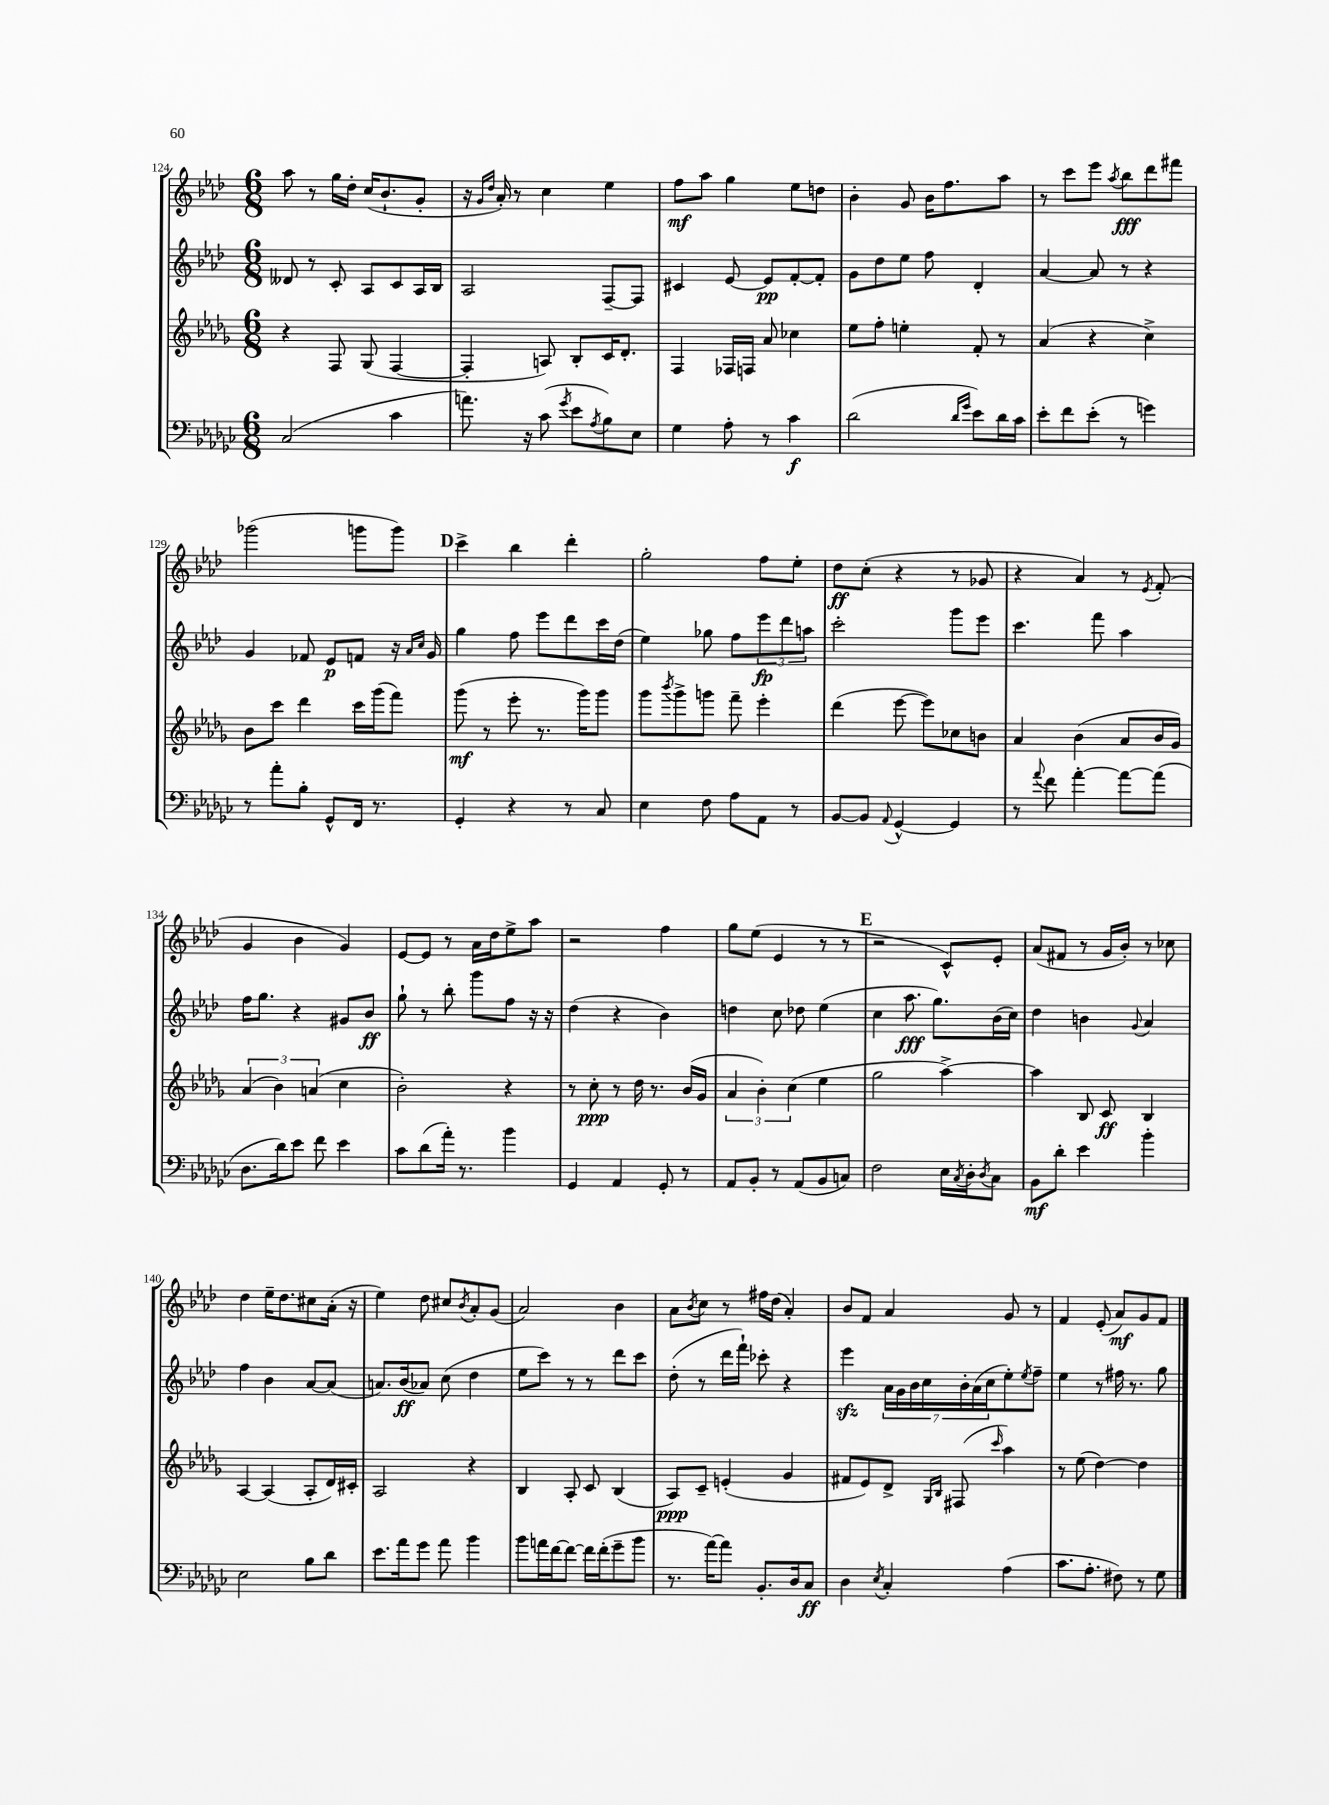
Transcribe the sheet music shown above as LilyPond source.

<<
\new StaffGroup <<
\new Staff = "s0" {
    \clef treble \key aes \major \numericTimeSignature \time 6/8
    aes''8 r8 g''16 des''16-. c''16( bes'8.-! g'8-. |
    r16 \grace { g'16 des''16 } aes'16-.) r8 c''4 ees''4 |
    f''8\mf aes''8 g''4 ees''8 d''8 |
    bes'4-. g'8 bes'16 f''8. aes''8 |
    r8 c'''8 ees'''8 \acciaccatura { aes''8 } bes''8\fff des'''8 fis'''8 |
    ges'''2( g'''8 g'''8) |
    \mark \markup { \bold "D" } c'''4-> bes''4 des'''4-. |
    g''2-. f''8 ees''8-. |
    des''8\ff c''8-.( r4 r8 ges'8 |
    r4 aes'4) r8 \acciaccatura { ees'8 } f'8-.( |
    g'4 bes'4 g'4) |
    ees'8~ ees'8 r8 aes'16 des''16 ees''8-> aes''8 |
    r2 f''4 |
    g''8 ees''8( ees'4 r8 r8 |
    \mark \markup { \bold "E" } r2 c'8-^) ees'8-. |
    aes'8( fis'8 r8 g'16 bes'16-.) r8 ces''8 |
    des''4 ees''16-- des''8. cis''8 aes'16-.( r16 |
    ees''4) des''8 cis''8 \acciaccatura { bes'8 } aes'8-. g'8( |
    aes'2) bes'4 |
    aes'8 \acciaccatura { bes'8 } c''8 r8 fis''16 des''16( aes'4-.) |
    bes'8 f'8 aes'4 g'8 r8 |
    f'4 ees'8-.( aes'8\mf) g'8 f'8 \bar "|." |
}
\new Staff = "s1" {
    \clef treble \key aes \major \numericTimeSignature \time 6/8
    deses'8 r8 c'8-. aes8 c'8 aes16 bes16 |
    aes2 f8~-- f8 |
    cis'4 ees'8~ ees'8\pp f'8~-. f'8-. |
    g'8 des''8 ees''8 f''8 des'4-. |
    aes'4~ aes'8 r8 r4 |
    g'4 fes'8 ees'8\p f'8 r16 \grace { aes'16 c''16 } g'16 |
    \mark \markup { \bold "D" } g''4 f''8 ees'''8 des'''8 c'''16 des''16( |
    ees''4) ges''8 f''8 \tuplet 3/2 { ees'''8\fp des'''8 a''8 } |
    c'''2-. g'''8 ees'''8 |
    c'''4. f'''8 aes''4 |
    f''16 g''8. r4 gis'8 bes'8\ff |
    g''8-! r8 bes''8-. g'''8 f''8 r16 r16 |
    des''4( r4 bes'4) |
    d''4 c''8 des''8 ees''4( |
    \mark \markup { \bold "E" } c''4 aes''8.\fff g''8.) bes'16( c''16) |
    des''4 b'4 \appoggiatura { g'8 } aes'4 |
    f''4 bes'4 aes'8~ aes'8( |
    a'8.) bes'16\ff( aes'8) c''8( des''4 |
    ees''8 c'''8) r8 r8 des'''8 c'''8 |
    des''8-.( r8 des'''16 f'''16-!) ces'''8-. r4 |
    ees'''4\sfz \tuplet 7/4 { aes'16 g'16 bes'16 c''16 bes'16-. aes'16( c''16 } ees''8-.) \acciaccatura { ees''8 } f''8-- |
    ees''4 r8 fis''16 r8. g''8 \bar "|." |
}
\new Staff = "s2" {
    \clef treble \key des \major \numericTimeSignature \time 6/8
    r4 f8 ges8( f4~ |
    f4-. a8) bes8-. c'16 des'8.-. |
    f4 fes16 f16 aes'8 ces''4 |
    ees''8 f''8-. e''4-. f'8-. r8 |
    aes'4( r4 c''4->) |
    bes'8 c'''8 des'''4 c'''16 ges'''16( f'''8) |
    \mark \markup { \bold "D" } ges'''8\mf( r8 ees'''8-. r8. ges'''16) ges'''8 |
    ges'''8 \acciaccatura { bes'''8 } ges'''8-> g'''8 f'''8-- ees'''4-. |
    des'''4( ees'''8~ ees'''8) ces''8 b'8 |
    aes'4 bes'4( aes'8 bes'16 ges'16) |
    \tuplet 3/2 { aes'4( bes'4) a'4( } c''4 |
    bes'2-.) r4 |
    r8 c''8-.\ppp r8 des''16 r8. bes'16( ges'16 |
    \tuplet 3/2 { aes'4 bes'4-.) c''4( } ees''4 |
    \mark \markup { \bold "E" } ges''2 aes''4~->) |
    aes''4 bes8 c'8\ff bes4 |
    aes4~ aes4( aes8-. des'16) cis'16-. |
    aes2 r4 |
    bes4 aes8-. c'8 bes4( |
    aes8\ppp) c'8-- e'4-.( ges'4 |
    fis'8 ees'8) des'8-> \grace { ges16 bes16 } fis8( \grace { c'''16 } aes''4) |
    r8 ees''8( des''4~) des''4 \bar "|." |
}
\new Staff = "s3" {
    \clef bass \key ges \major \numericTimeSignature \time 6/8
    ces2( ces'4 |
    a'8.) r16 ces'8( \acciaccatura { ges'8 } ees'8 \acciaccatura { aes8 } bes8) ees8 |
    ges4 aes8-. r8 ces'4\f |
    des'2( \grace { des'16 ges'16 } ees'8) des'16 ces'16 |
    ees'8-. f'8 ees'8-.( r8 g'4) |
    r8 aes'8-. bes8-. ges,8-^ f,16 r8. |
    \mark \markup { \bold "D" } ges,4-. r4 r8 ces8 |
    ees4 f8 aes8 aes,8 r8 |
    bes,8~ bes,8 \appoggiatura { aes,8 } ges,4~-^ ges,4 |
    r8 \appoggiatura { aes'8 } f'8 aes'4~-. aes'8~ aes'8( |
    des8. des'16) ees'8 f'8 ees'4 |
    ces'8 des'8( aes'16-.) r8. bes'4 |
    ges,4 aes,4 ges,8-. r8 |
    aes,8 bes,8-. r8 aes,8( bes,8 c8) |
    \mark \markup { \bold "E" } f2 ees16 \acciaccatura { ces8 } des16-. \acciaccatura { des8 } ces8 |
    bes,8\mf des'8-. ees'4 bes'4-. |
    ees2 bes8 des'8 |
    ees'8. aes'16 ges'8 aes'8 bes'4 |
    bes'8 a'16 f'16~ f'8~ f'16 f'16-.( ges'8-- bes'8 |
    r8. aes'16~) aes'8 bes,8.-. des16 ces8\ff |
    des4 \acciaccatura { ees8 } ces4-. aes4( |
    ces'8. aes8.-. fis8) r8 ges8 \bar "|." |
}
>>
>>
\layout { \context { \Score currentBarNumber = #124 } }
